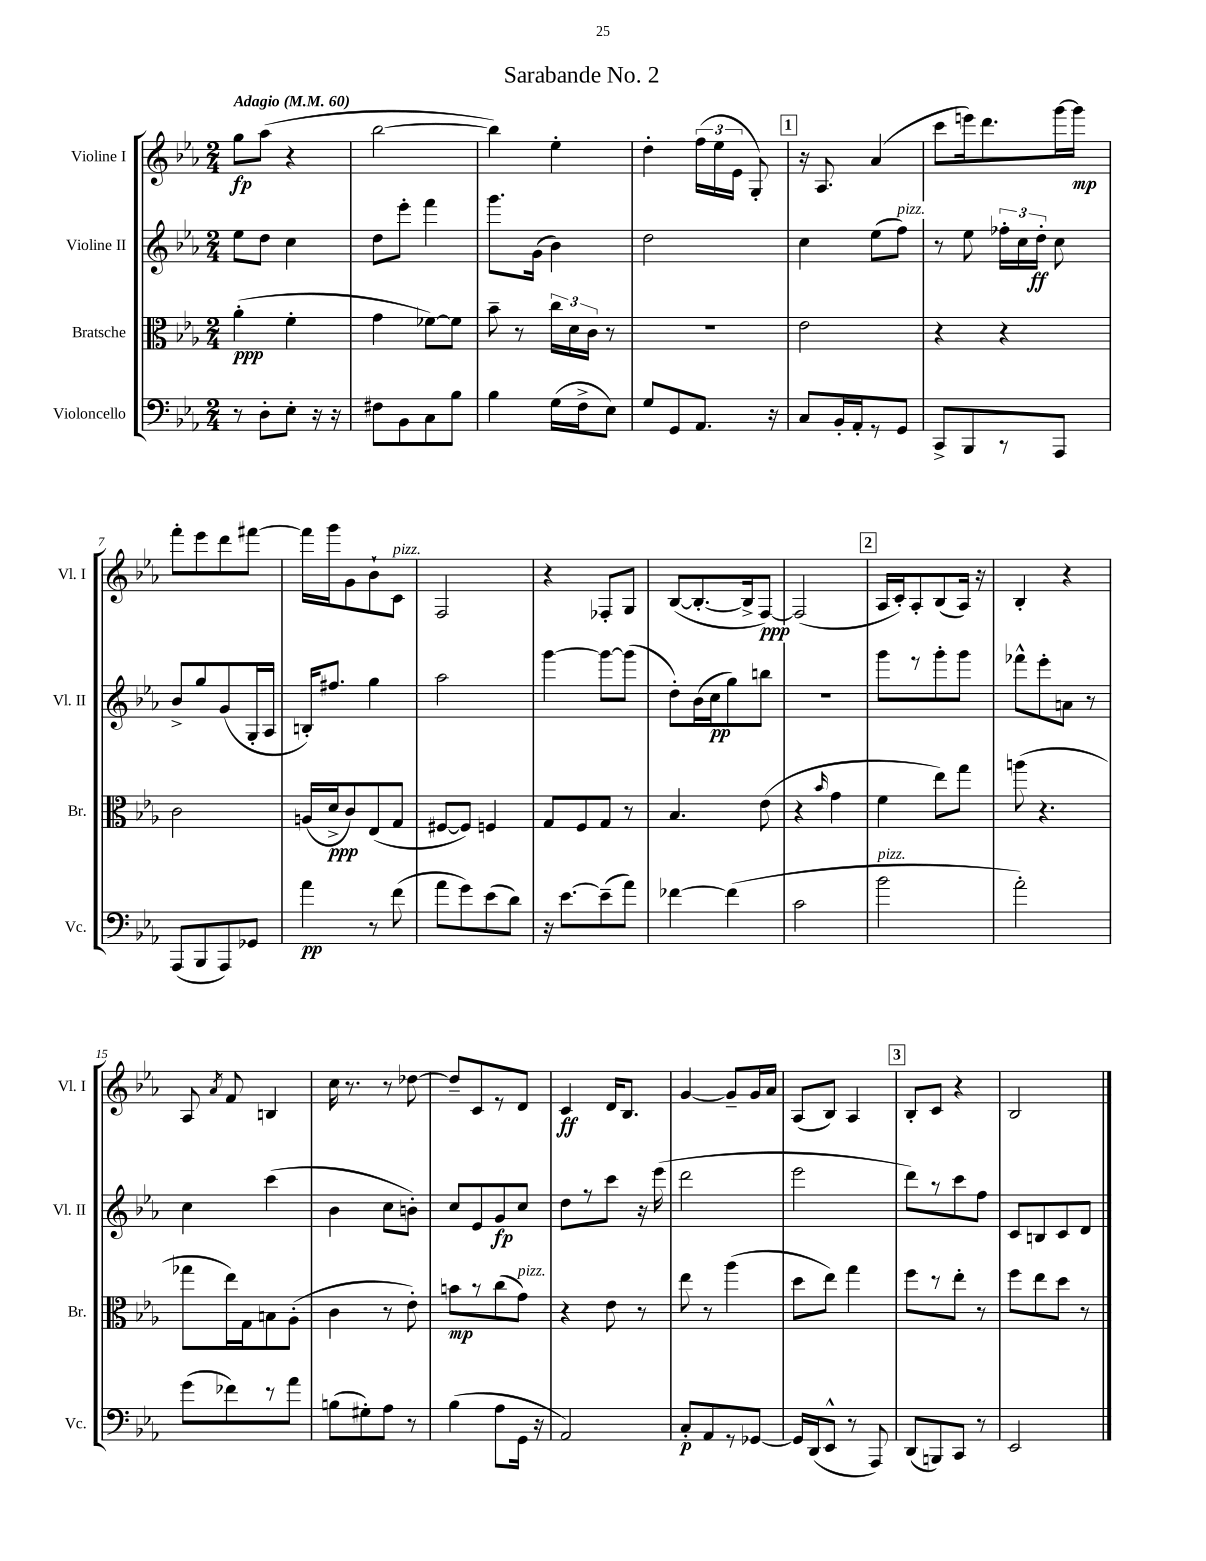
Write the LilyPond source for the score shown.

\header { title = "Sarabande No. 2" }
<<
\new StaffGroup <<
\new Staff = "s0" \with { instrumentName = "Violine I" shortInstrumentName = "Vl. I" } {
    \clef treble \key ees \major \numericTimeSignature \time 2/4 \tempo "Adagio" 4 = 60
    \autoBeamOff g''8[\fp aes''8]( r4 |
    bes''2~ |
    bes''4) ees''4-. |
    d''4-. \tuplet 3/2 { f''16[( ees''16 ees'16] } g8-.) |
    \mark \markup { \box "1" } r16 aes8. aes'4( |
    c'''8[ e'''16) d'''8. g'''16~ g'''16]\mp |
    f'''8[-. ees'''8 d'''8 fis'''8]~ |
    fis'''16[ g'''16 g'8 bes'8-! c'8]^\markup { \italic "pizz." } |
    f2 |
    r4 fes8[-. g8] |
    bes8[~( bes8.~-. bes16-> f8]~\ppp) |
    f2( |
    \mark \markup { \box "2" } aes16[ c'16-.) aes8-. bes8( aes16]) r16 |
    bes4-. r4 |
    aes8 \acciaccatura { aes'8 } f'8 b4 |
    c''16 r8. r8 des''8~ |
    des''8[-- c'8 r8 d'8] |
    c'4\ff d'16[ bes8.] |
    g'4~ g'8[-- g'16 aes'16] |
    aes8[( bes8]) aes4 |
    \mark \markup { \box "3" } bes8[-. c'8] r4 |
    bes2 \bar "|." |
}
\new Staff = "s1" \with { instrumentName = "Violine II" shortInstrumentName = "Vl. II" } {
    \clef treble \key ees \major \numericTimeSignature \time 2/4
    \autoBeamOff ees''8[ d''8] c''4 |
    d''8[ ees'''8]-. f'''4 |
    g'''8.[ g'16]( bes'4) |
    d''2 |
    \mark \markup { \box "1" } c''4 ees''8[( f''8]^\markup { \italic "pizz." }) |
    r8 ees''8 \tuplet 3/2 { fes''16[-. c''16 d''16]-.\ff } c''8 |
    bes'8[-> g''8 g'8( g16-. aes16] |
    b16[-.) fis''8.] g''4 |
    aes''2 |
    g'''4~ g'''8[~ g'''8]( |
    d''8[-.) bes'16( c''16\pp g''8) b''8] |
    R2 |
    \mark \markup { \box "2" } g'''8[ r8 g'''8-. g'''8] |
    fes'''8[-^ ees'''8-. a'8] r8 |
    c''4 c'''4( |
    bes'4 c''8[ b'8]-.) |
    c''8[ ees'8 g'8\fp c''8] |
    d''8[ r8 c'''8] r16 ees'''16( |
    d'''2 |
    ees'''2 |
    \mark \markup { \box "3" } d'''8[) r8 c'''8 f''8] |
    c'8[ b8 c'8 d'8] \bar "|." |
}
\new Staff = "s2" \with { instrumentName = "Bratsche" shortInstrumentName = "Br." } {
    \clef alto \key ees \major \numericTimeSignature \time 2/4
    \autoBeamOff aes'4-.\ppp( f'4-. |
    g'4 fes'8[~) fes'8] |
    bes'8-- r8 \tuplet 3/2 { c''16[ d'16 c'16] } r8 |
    r2 |
    \mark \markup { \box "1" } ees'2 |
    r4 r4 |
    c'2 |
    a16[( d'16->\ppp c'8) ees8( g8] |
    fis8[~ fis8]) f4 |
    g8[ f8 g8] r8 |
    bes4. ees'8( |
    r4 \grace { bes'16 } g'4 |
    \mark \markup { \box "2" } f'4 ees''8[) g''8] |
    a''8( r4. |
    ges''8[ ees''16) g16 b8 aes8]-.( |
    c'4 r8 ees'8-.) |
    b'8[\mp r8 c''8( g'8]^\markup { \italic "pizz." }) |
    r4 ees'8 r8 |
    ees''8 r8 aes''4( |
    d''8[ ees''8]) g''4 |
    \mark \markup { \box "3" } f''8[ r8 ees''8]-. r8 |
    f''8[ ees''8 d''8] r8 \bar "|." |
}
\new Staff = "s3" \with { instrumentName = "Violoncello" shortInstrumentName = "Vc." } {
    \clef bass \key ees \major \numericTimeSignature \time 2/4
    \autoBeamOff r8 d8[-. ees8]-. r16 r16 |
    fis8[ bes,8 c8 bes8] |
    bes4 g16[( f16-> ees8]) |
    g8[ g,8 aes,8.] r16 |
    \mark \markup { \box "1" } c8[ bes,16-. aes,16-. r8 g,8] |
    c,8[-> bes,,8 r8 aes,,8] |
    aes,,8[( bes,,8 aes,,8) ges,8] |
    aes'4\pp r8 f'8( |
    aes'8[ g'8) ees'8( d'8]) |
    r16 ees'8.[~ ees'8--( aes'8]) |
    fes'4~ fes'4( |
    c'2 |
    \mark \markup { \box "2" } bes'2^\markup { \italic "pizz." } |
    aes'2-.) |
    g'8[( fes'8) r8 aes'8] |
    b8[( gis8-.) aes8] r8 |
    bes4( aes8[ g,16] r16 |
    aes,2) |
    c8[-.\p aes,8 r8 ges,8]~ |
    ges,16[ d,16( ees,8]-^ r8 aes,,8) |
    \mark \markup { \box "3" } d,8[( b,,8) c,8] r8 |
    ees,2 \bar "|." |
}
>>
>>
